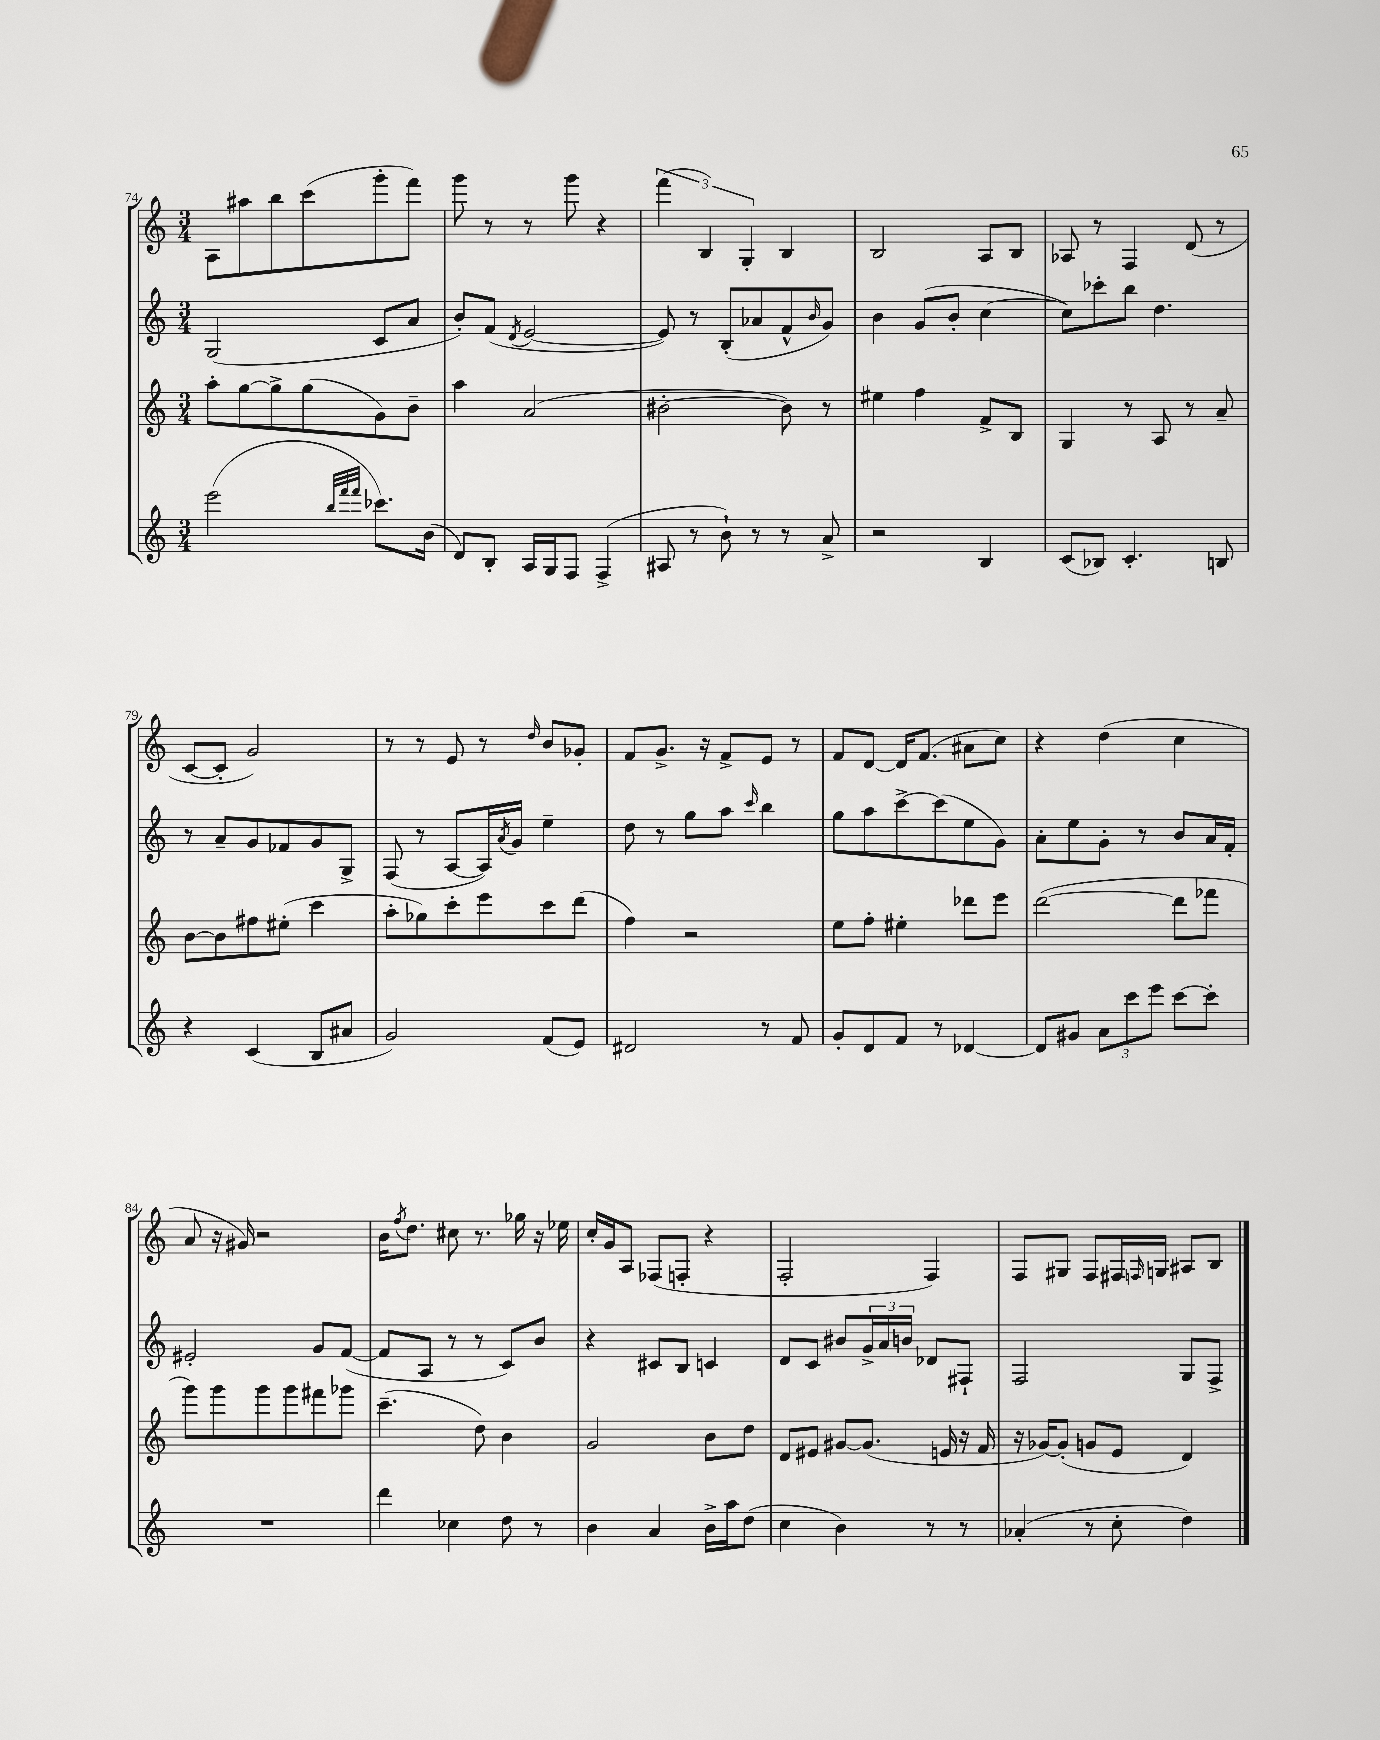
<<
\new StaffGroup <<
\new Staff = "s0" {
    \clef treble \key c \major \numericTimeSignature \time 3/4
    a8 ais''8 b''8 c'''8( g'''8-. f'''8) |
    g'''8 r8 r8 g'''8 r4 |
    \tuplet 3/2 { f'''4( b4) g4-. } b4 |
    b2 a8 b8 |
    aes8 r8 f4 d'8( r8 |
    c'8~ c'8-. g'2) |
    r8 r8 e'8 r8 \grace { d''16 } b'8 ges'8-. |
    f'8 g'8.-> r16 f'8-> e'8 r8 |
    f'8 d'8~ d'16 f'8.( ais'8 c''8) |
    r4 d''4( c''4 |
    a'8 r16 gis'16) r2 |
    b'16 \acciaccatura { f''8 } d''8. cis''8 r8. ges''16 r16 ees''16 |
    c''16-. g'16 a8 fes8( f8-. r4 |
    f2-. f4) |
    f8 gis8 f8 fis16 \grace { f16 } g16 ais8 b8 \bar "|." |
}
\new Staff = "s1" {
    \clef treble \key c \major \numericTimeSignature \time 3/4
    g2( c'8 a'8 |
    b'8-.) f'8( \acciaccatura { d'8 } e'2~ |
    e'8) r8 b8-.( aes'8 f'8-^ \grace { b'16 } g'8) |
    b'4 g'8( b'8-. c''4~ |
    c''8) ces'''8-. b''8 d''4. |
    r8 a'8-- g'8 fes'8 g'8 g8-> |
    f8( r8 a8~ a16) \acciaccatura { a'8 } g'16 e''4-- |
    d''8 r8 g''8 a''8 \grace { c'''16 } b''4 |
    g''8 a''8 c'''8~-> c'''8( e''8 g'8) |
    a'8-. e''8 g'8-. r8 b'8 a'16 f'16-. |
    eis'2-. g'8 f'8~( |
    f'8 a8 r8 r8 c'8) b'8 |
    r4 cis'8 b8 c'4 |
    d'8 c'8 bis'8 \tuplet 3/2 { g'16-> a'16 b'16 } des'8 fis8-! |
    f2 g8 f8-> \bar "|." |
}
\new Staff = "s2" {
    \clef treble \key c \major \numericTimeSignature \time 3/4
    a''8-. g''8~ g''8-> g''8( g'8) b'8-- |
    a''4 a'2( |
    bis'2~-. bis'8) r8 |
    eis''4 f''4 f'8-> b8 |
    g4 r8 a8 r8 a'8-- |
    b'8~ b'8 fis''8 eis''8-.( c'''4 |
    a''8-. ges''8) c'''8-. e'''8 c'''8 d'''8( |
    f''4) r2 |
    e''8 f''8-. eis''4-. des'''8 e'''8 |
    d'''2~( d'''8 fes'''8 |
    g'''8) g'''8 g'''8 g'''8 fis'''8 ges'''8 |
    c'''4.--( d''8) b'4 |
    g'2 b'8 d''8 |
    d'8 eis'8 gis'8~ gis'8.( e'16 r16 f'16 |
    r16 ges'16~) ges'8-.( g'8 e'8 d'4) \bar "|." |
}
\new Staff = "s3" {
    \clef treble \key c \major \numericTimeSignature \time 3/4
    e'''2( \grace { b''32 f'''32 f'''32 } ces'''8.) b'16( |
    d'8) b8-. a16 g16 f8 f4->( |
    ais8 r8 b'8-!) r8 r8 a'8-> |
    r2 b4 |
    c'8( bes8) c'4.-. b8 |
    r4 c'4( b8 ais'8 |
    g'2) f'8( e'8) |
    dis'2 r8 f'8 |
    g'8-. d'8 f'8 r8 des'4~ |
    des'8 gis'8 \tuplet 3/2 { a'8 c'''8 e'''8 } c'''8~ c'''8-. |
    R2. |
    d'''4 ces''4 d''8 r8 |
    b'4 a'4 b'16-> a''16 d''8( |
    c''4 b'4) r8 r8 |
    aes'4-.( r8 c''8-. d''4) \bar "|." |
}
>>
>>
\layout { \context { \Score currentBarNumber = #74 } }
